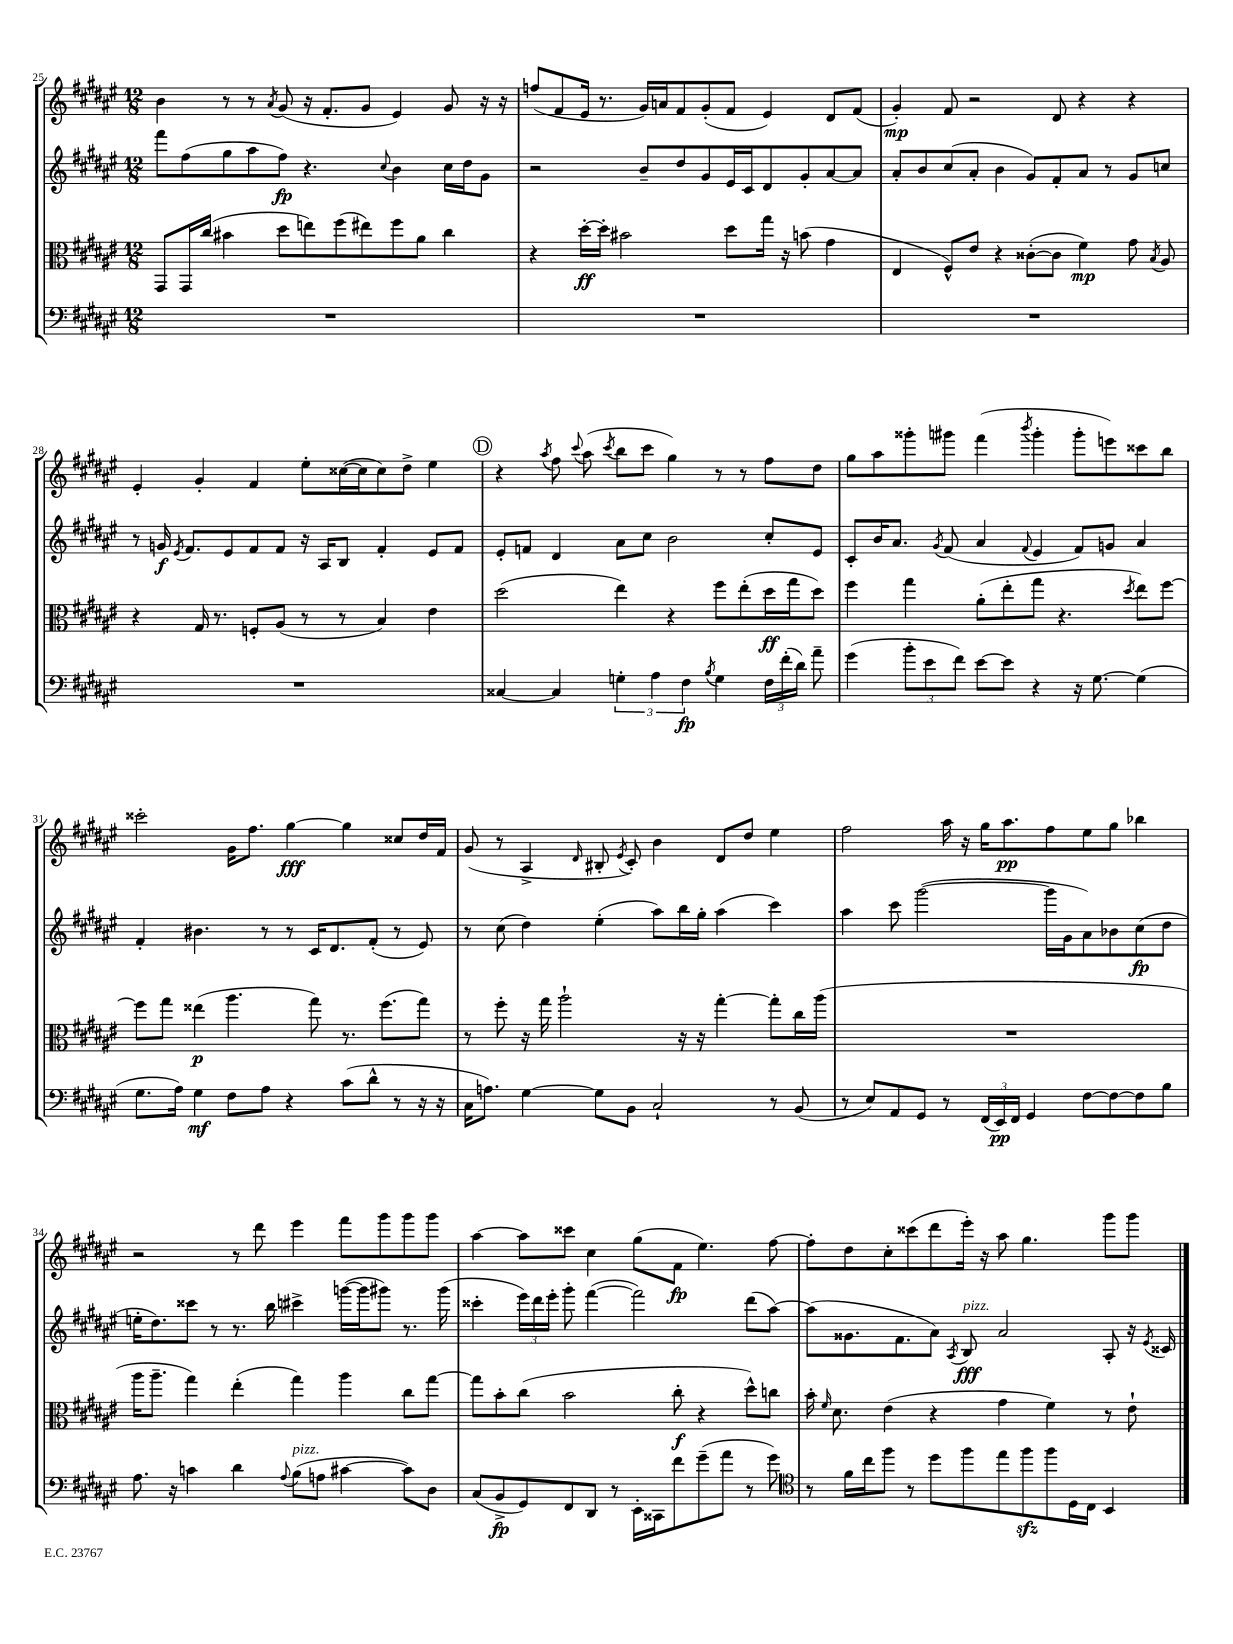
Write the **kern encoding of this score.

**kern	**kern	**kern	**kern
*staff4	*staff3	*staff2	*staff1
*clefF4	*clefC3	*clefG2	*clefG2
*k[f#c#g#d#a#e#]	*k[f#c#g#d#a#e#]	*k[f#c#g#d#a#e#]	*k[f#c#g#d#a#e#]
*M12/8	*M12/8	*M12/8	*M12/8
1.r	8GG#/L	8fff#\L	4b\
.	16GG#/L	(8ff#\	.
.	(16cc#/JJ	.	.
.	4b#\	8gg#\	8r
.	.	8aa#\	8r
.	.	.	8qa#/
.	8dd#\L	8ff#\J)	(8g#/
.	8ee\)	4.r	16r
.	.	.	8.f#'/L
.	(8ff#\	.	.
.	8ee#\)	.	8g#/J
.	.	8qqcc#/	.
.	8ff#\	4b\	4e#/)
.	8a#\J	.	.
.	4cc#\	16cc#\LL	8g#/
.	.	16dd#\J	.
.	.	8g#\J	16r
.	.	.	16r
=	=	=	=
1.r	4r	2r	(8ff/L
.	.	.	8f#/
.	[16dd#'\LL	.	16e#/Jk
.	16dd#'\]JJ	.	8.r
.	2b#\	.	.
.	.	8b~/L	16g#/LL)
.	.	.	16a/J
.	.	8dd#/	8f#/
.	.	8g#/	(8g#'/
.	8dd#\L	16e#/L	8f#/J
.	.	16c#/J	.
.	16gg#\Jk	8d#/	4e#/)
.	16r	.	.
.	(8b\	8g#'/	.
.	4g#\	[8a#/	8d#/L
.	.	8a#/]J	(8f#/J
=	=	=	=
1.r	4E#/	8a#'/L	4g#'/)
.	.	8b/	.
.	8F#^^/L)	(8cc#/	8f#/
.	8e#/J	8a#'/J	2r
.	4r	4b\	.
.	([8c##'\L	8g#/L)	.
.	8c##\]J	8f#'/	8d#/
.	4f#\)	8a#/J	4r
.	.	8r	.
.	8g#\	8g#/L	4r
.	8qB/	.	.
.	8A#/	8cc/J	.
=	=	=	=
1.r	4r	8r	4e#'/
.	.	16g/	.
.	.	8qe#/	.
.	.	8.f#/L	.
.	16G#/	.	4g#'/
.	8.r	.	.
.	.	8e#/	.
.	8F'/L	8f#/	4f#/
.	(8A#/J	8f#/J	.
.	8r	16r	8ee#'\L
.	.	16A#/LK	.
.	8r	8B/J	([16cc##\L
.	.	.	16cc##\]J
.	4B/)	4f#'/	8cc##\)
.	.	.	8dd#^\J
.	4e#\	8e#/L	4ee#\
.	.	8f#/J	.
=	=	=	=
[4C##/	(2dd#\	8e#'/L	4r
.	.	8f/J	.
.	.	.	8qaa#/
4C##/]	.	4d#/	8ff#\
.	.	.	8qqccc#/
.	.	.	(8aa#\
.	.	.	8qccc#/
6G'\	4ee#\)	8a#\L	8bb\L
.	.	8cc#\J	8ccc#\J
6A#\	.	.	.
.	4r	2b\	4gg#\)
6F#\	.	.	.
8qB/	.	.	.
4G\	8ff#\L	.	8r
.	(8ee#'\	.	8r
24F#\LL	16dd#\L	8cc#'/L	8ff#\L
(24f#'\	.	.	.
.	16gg#\J	.	.
24d#\JJ)	.	.	.
8a#~\	8dd#\J)	8e#/J	8dd#\J
=	=	=	=
(4g#\	4ff#\	8c#'/L	8gg#\L
.	.	16b/K	8aa#\
.	.	8.a#/J	.
12b'\L	4gg#\	.	8ggg##'\
12e#\	.	.	.
.	.	8qg#/	.
.	.	(8f#/	8ggg#\J
12f#\J)	.	.	.
[8e#\L	(8a#'\L	4a#/	(4fff#\
8e#\]J	8ee#'\	.	.
.	.	8qqf#/	8qbbb/
4r	8gg#\J	4e#/	4ggg#'\
.	4.r	.	.
16r	.	8f#/L)	8ggg#'\L
[8.G#\	.	.	.
.	.	8g/J	8eee\)
.	8qdd#/	.	.
(4G#\]	8ee#\L)	4a#/	8ccc##\
.	[8ff#\J	.	8bb\J
=	=	=	=
8.G#\L	8ff#\]L	4f#'/	2ccc##'\
.	8gg#\J	.	.
16A#\Jk)	.	.	.
4G#\	(4ee##\	4.b#\	.
8F#\L	4.aa#\	.	16g#\LK
.	.	.	8.ff#\J
8A#\J	.	8r	.
4r	.	8r	[4gg#\
.	8gg#\)	16c#/LK	.
.	.	8.d#/	.
(8c#\L	8.r	.	4gg#\]
8d#^^\J	.	(8f#'/J	.
.	(8.ff#\L	.	.
8r	.	8r	8cc##/L
16r	8gg#\J)	8e#/)	16dd#/L
16r	.	.	16f#/JJ
=	=	=	=
16C#\LK	8r	8r	(8g#/
8.A\J)	.	.	.
.	8ff#'\	(8cc#\	8r
[4G#\	16r	4dd#\)	4A#^/
.	16gg#\	.	.
.	2aa#`\	.	.
.	.	.	16qqd#/
8G#\]L	.	(4ee#'\	8B#'/
.	.	.	8qe#/
8BB\J	.	.	8c#'/)
2C#`/	.	8aa#\L)	4b\
.	16r	16bb\L	.
.	16r	16gg#'\JJ	.
.	[4gg#'\	(4aa#\	8d#/L
.	.	.	8dd#/J
8r	8gg#'\]L	4ccc#\)	4ee#\
(8BB/	16cc#\L	.	.
.	(16aa#\JJ	.	.
=	=	=	=
8r	1.r	4aa#\	2ff#\
8E#/L)	.	.	.
8AA#/	.	8ccc#\	.
8GG#/J	.	([2ggg#\	.
8r	.	.	16aa#\
.	.	.	16r
(24FF#/LL	.	.	16gg#\LK
24EE#/)	.	.	.
.	.	.	8.aa#\
24FF#/JJ	.	.	.
4GG#/	.	.	.
.	.	16ggg#\]LL	8ff#\
.	.	16g#\J	.
[8F#\L	.	8a#\)	8ee#\
8F#\_	.	8b-\	8gg#\J
8F#\]	.	(8cc#\	4bb-\
8B\J	.	8dd#\J	.
=	=	=	=
8.A#\	16aa#\LK	16ee'\LK	2r
.	8.aa#~\J	8.dd#\)	.
16r	.	.	.
4c\	4gg#\)	8ccc##\J	.
.	.	8r	.
4d#\	(4ee#'\	8.r	8r
.	.	.	8ddd#\
.	.	16bb\	.
8qqA#/	.	.	.
(8B\L	4gg#\)	4ccc#^\	4eee#\
8A\J	.	.	.
[4c#\	4aa#\	([16ggg\LL	8fff#\L
.	.	16ggg\]J	.
.	.	8ggg#\J)	8ggg#\
8c#\]L)	8cc#\L	8.r	8ggg#\
8D#\J	[8gg#\J	.	8ggg#\J
.	.	(16ggg#\	.
=	=	=	=
(8C#/L	8gg#\]L	4ccc##'\	[4aa#\
8BB^/	8b'\	.	.
8GG#/)	(8cc#\J	24eee#\LL)	8aa#\]L
.	.	24ddd#\	.
.	.	24eee#'\JJ	.
8FF#/	2b\	8ggg#'\	8ccc##\J
8DD#/J	.	([4fff#\	4cc#\
8r	.	.	.
16EE#'\LL	.	2fff#\])	(8gg#\L
16CC##\J	.	.	.
8f#\	8cc#'\	.	8f#\J
(8g#~\	4r	.	4.ee#\)
8a#\J	.	.	.
8r	8dd#^^\L)	(8ddd#\L	.
8g#\)	8cc\J	[8aa#\J)	[8ff#\
=	=	=	=
*clefC4	*	*	*
8r	16b'\	(8aa#\]L	8ff#'\]L
.	16qqf#/	.	.
.	8.d#\	.	.
16f#\LL	.	8.g##\	8dd#\
16cc#\J	.	.	.
8ff#\J	(4e#\	.	8cc#'\
.	.	8.f#\	.
8r	.	.	(8ccc##\
8dd#\L	4r	8a#\J)	8ddd#\
.	.	8qA#/	.
8ff#\	.	8B/	16eee#'\Jk)
.	.	.	16r
8ee#\	4g#\	2a#/	8aa#\
8ff#\	.	.	4.gg#\
8ff#\	4f#\)	.	.
16D#\L	.	.	.
16C#\JJ	.	.	.
4BB/	8r	8A#'/	8ggg#\L
.	8e#`\	16r	8ggg#\J
.	.	8qe#/	.
.	.	16c##/	.
==	==	==	==
*-	*-	*-	*-
